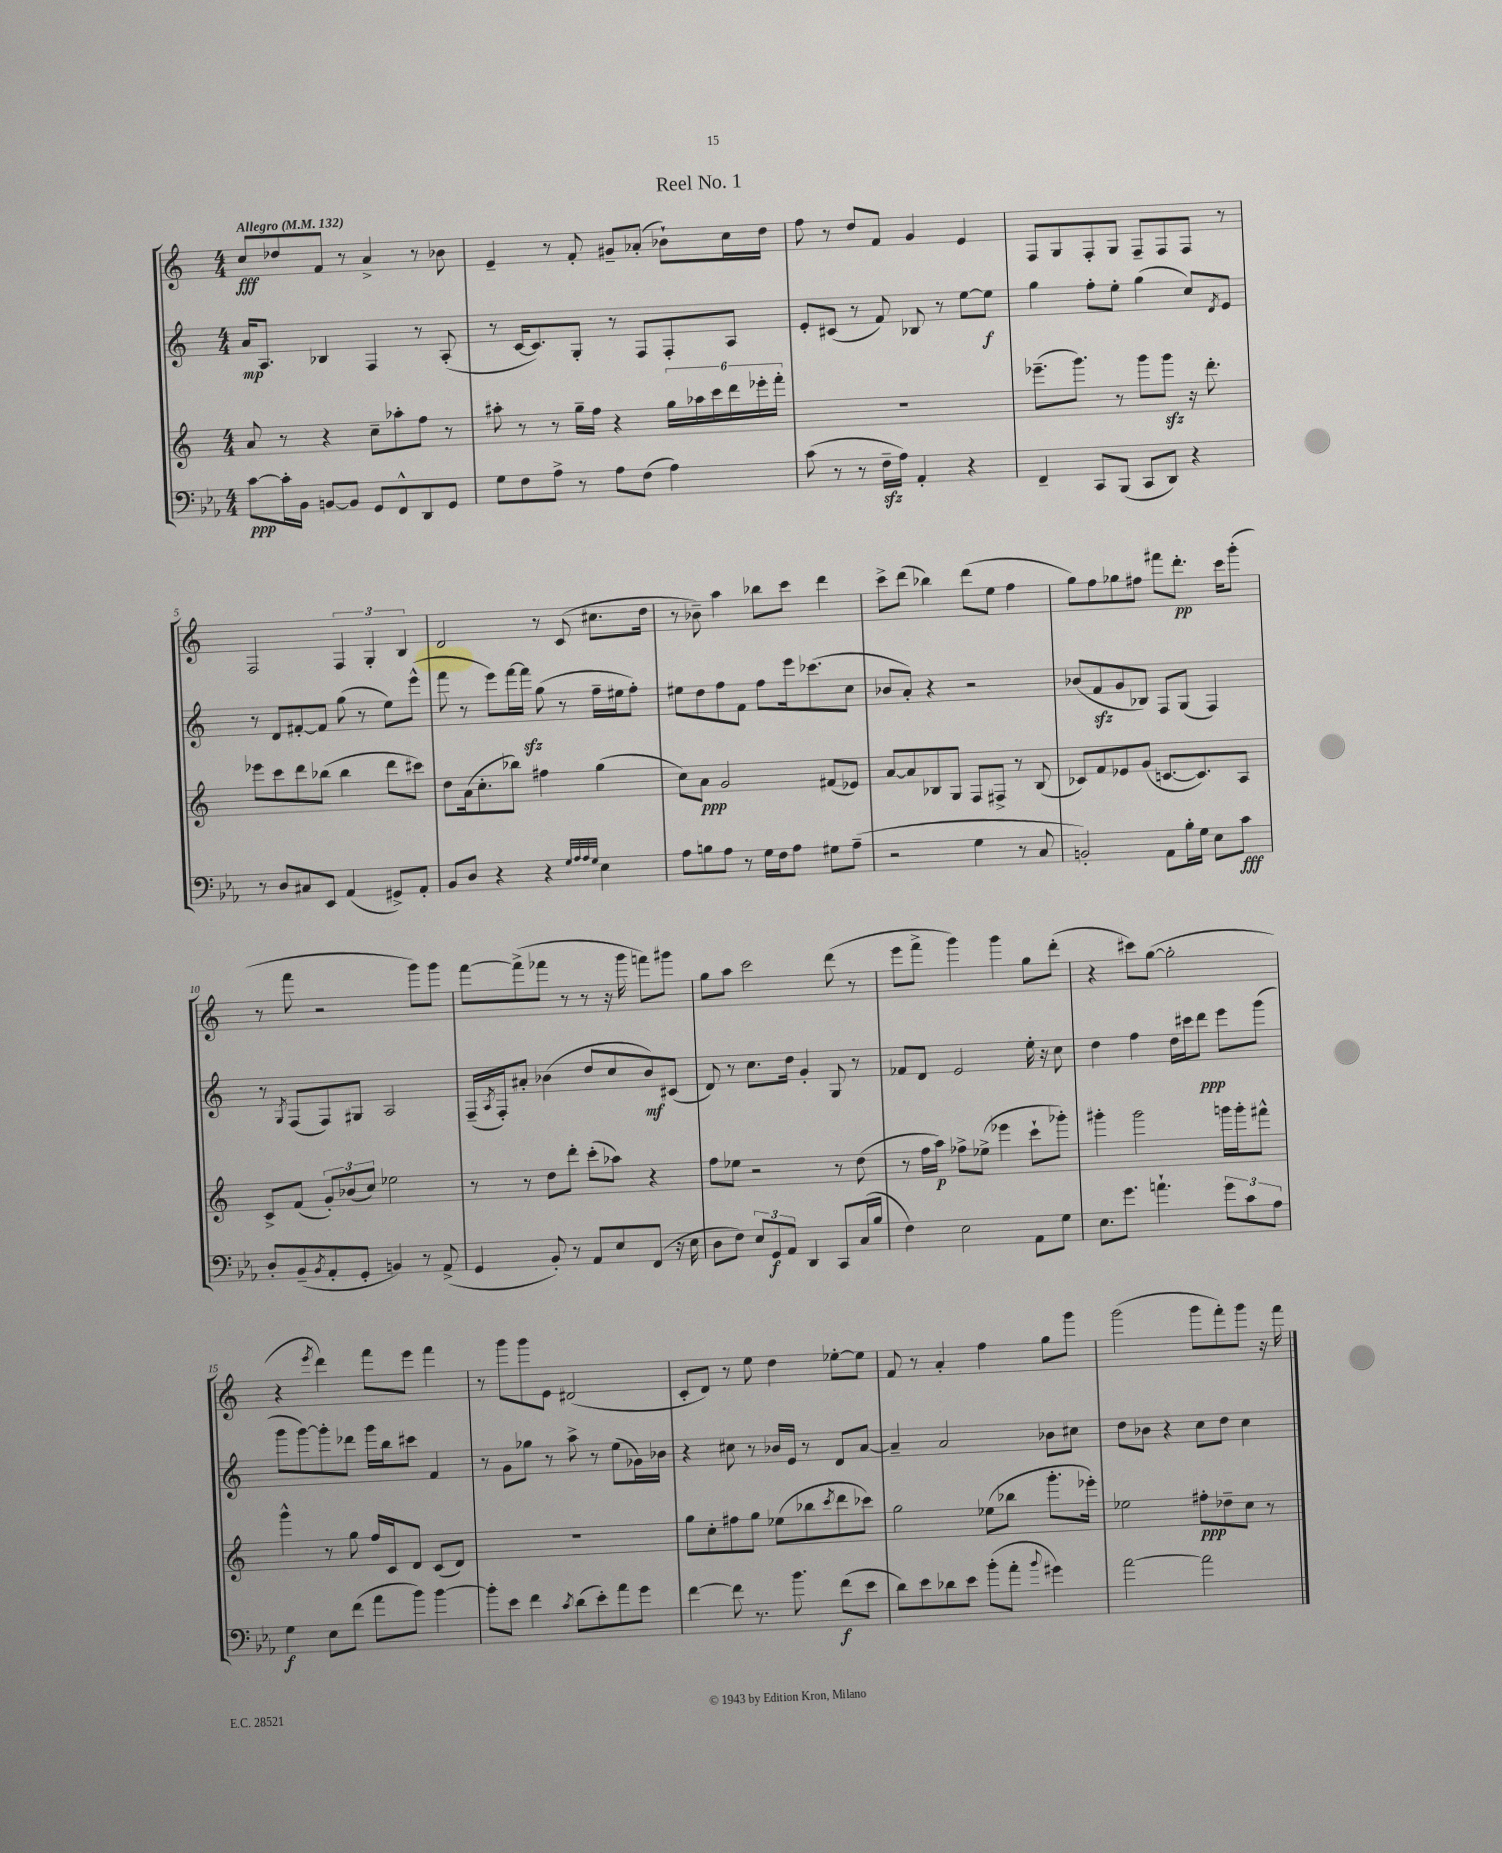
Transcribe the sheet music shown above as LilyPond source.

\header { title = "Reel No. 1" }
<<
\new StaffGroup <<
\new Staff = "s0" {
    \clef treble \key c \major \numericTimeSignature \time 4/4 \tempo "Allegro" 4 = 132
    c''8\fff des''8 f'8 r8 a'4-> r8 bes'8 |
    e'4-- r8 f'8-. gis'8-- aes'8-.( bes'8-!) c''16 d''16 |
    f''8 r8 d''8 f'8 g'4 e'4 |
    f8 g8 f8-. g8 f8-- f8 f8 r8 |
    f2 \tuplet 3/2 { f4 g4-. b4 } |
    d'2 r8 c'8( cis''8. d''16 |
    r8 bes'8--) a''4 bes''8 c'''8 d'''4 |
    c'''8-> d'''8( bes''4) d'''8( e''8 f''4 |
    g''8) f''8 ges''8 fis''8 fis'''8 d'''8.-.\pp c'''16 g'''8-.( |
    r8 f'''8 r2 g'''8) g'''8 |
    f'''8~ f'''8->( fes'''8 r8 r8 r16 g'''16 f'''8) gis'''8 |
    g''8 a''8 c'''2 d'''8( r8 |
    e'''8 f'''8-> g'''4) g'''4 g''8 d'''8-.( |
    r4 cis'''8) g''8~( g''2-. |
    r4 \acciaccatura { e'''8 } d'''4) f'''8 e'''8 f'''4 |
    r8 g'''8 g'''8 e'8 dis'2( |
    c'8-. d'8) r8 e''8 d''4 ees''8~-. ees''8 |
    f'8 r8 a'4-. f''4 g''8 g'''8 |
    g'''2( g'''8 f'''8-.) g'''8 r16 f'''16 \bar "|." |
}
\new Staff = "s1" {
    \clef treble \key c \major \numericTimeSignature \time 4/4
    a'16\mp a8. bes4 f4 r8 a8-.( |
    r8 c'16~ c'8.) g8-. r8 f8 f8-. a8 |
    e'8-. cis'8( r8 f'8) bes8 r8 e''8~ e''8\f |
    g''4 f''8-. e''8-. g''4( c''8) \acciaccatura { d'8 } e'8 |
    r8 d'8 fis'8~-. fis'8 g''8( r8 e''8) e'''8-^( |
    f'''8 r8 e'''8) f'''16~ f'''16\sfz g''8( r8 f''16-- eis''16 f''8-.) |
    eis''8 d''8 f''8 f'8 f''8 e'''16 ces'''8.( c''8 |
    bes'8 a'8-.) r4 r2 |
    bes'8( f'8\sfz g'8 bes8) f8 g8( f4) |
    r8 \acciaccatura { g8 } f8( f8) gis8 a2 |
    f16--( \acciaccatura { a8 } f16-.) ais'8-. bes'4( d''8 c''8 bes'8\mf) cis'8( |
    d'8) r8 c''8. d''16 g'4-. g8 r8 |
    fes'8 d'8 e'2 e''16-. r16 c''8 |
    d''4 f''4 d''16 cis'''16 d'''8\ppp e'''8 g'''8( |
    g'''8 g'''8~) g'''8-. des'''8 g'''16 b''16 cis'''8 f'4 |
    r8 g'8 ges''8 r8 a''8-> r8 e''8( ges'16) bes'16 |
    r4 cis''8 r8 bes'16 e'16 r8 d'8 a'8~ |
    a'4-- a'2 bes'8 cis''8 |
    d''8 bes'8 r4 c''8 d''8 c''4 \bar "|." |
}
\new Staff = "s2" {
    \clef treble \key c \major \numericTimeSignature \time 4/4
    a'8 r8 r4 c''8-- aes''8-. f''8 r8 |
    ais''8-. r8 r8 g''16-- f''16 r4 \tuplet 6/4 { g''16 aes''16 c'''16 d'''16 ees'''16-. f'''16-. } |
    R1 |
    ees'''8.--( g'''8.) r8 g'''8 g'''8\sfz r16 d'''8.-. |
    ees'''8 c'''8 d'''8 bes''8( bes''4 d'''8 cis'''8) |
    d''8 a'16( c''8.-. bes''8) fis''4 g''4( |
    c''8) a'8\ppp g'2 fis'8( ees'8) |
    a'8~ a'8 bes8 g8 f8 fis8-> r8 bes8( |
    ces'8) f'8 ees'8 g'8( c'8.~ c'8.) a8 |
    c'8-> f'8( \tuplet 3/2 { g'8-.) bes'8( c''8) } ees''2 |
    r8 r8 d''8 d'''8-. c'''8-.( aes''8) r4 |
    f''8 ees''8 r2 r8 d''8( |
    r8 f''16 a''16\p) fes''8-> ees''8->( ees'''4 c'''8-! ges'''8-.) |
    gis'''4-. gis'''2 g'''16 g'''16-. fis'''8-^ |
    g'''4-^ r8 g''8 f''16 c'16 d'8 c'8( d'8) |
    R1 |
    g''8 c''8-. fis''8 g''8 ees''8( bes''8 \acciaccatura { c'''8 } d'''8 ces'''8) |
    g''2 ees''8( bes''8 g'''8.-. ees'''16-.) |
    ees''2 fis''8-.\ppp des''8-- c''8 r8 \bar "|." |
}
\new Staff = "s3" {
    \clef bass \key ees \major \numericTimeSignature \time 4/4
    c'8~\ppp c'16-. bes,16 b,8~ b,8 g,8 f,8-^ d,8 g,8 |
    g8 f8 aes8-> r8 aes8 f8( aes4) |
    c'8( r8 r8 f16--\sfz aes16) aes,4-. r4 |
    f,4-- c,8 bes,,8( c,8 d,8) r4 |
    r8 d8 cis8 ees,8 aes,4( gis,8->) aes,8-. |
    bes,8 d8 r4 r4 \grace { g32 aes32 aes32 g32 } ees4 |
    aes8 b8 aes8 r8 g16 f16 aes8 gis8 aes8--( |
    r2 g4 r8 c8 |
    b,2-.) aes,8 bes16-. g16 ees8 c'8\fff |
    d8-. bes,8--( \acciaccatura { bes,8 } aes,8-. g,8-. b,4) r8 aes,8->( |
    g,4 bes,8-.) r8 aes,8 ees8 f,8( r16 ees16 |
    d8 f8) \tuplet 3/2 { ees8 g,8\f aes,8 } d,4 c,8 c16( bes16 |
    f4) ees2 aes,8 g8 |
    ees8. g'8. a'4.-! \tuplet 3/2 { g'8 c'8 aes8 } |
    g4\f ees8 f'8( aes'8 bes'8) bes'4~ |
    bes'8-. ees'8 f'4 \acciaccatura { c'8 } d'8( ees'8-.) aes'8 g'8 |
    f'4~ f'8 r8. bes'8. f'8\f( ees'8 |
    d'8) ees'8 des'8 ees'8 bes'8-.( aes'8-. \appoggiatura { bes'8 } gis'4) |
    aes'2~ aes'2 \bar "|." |
}
>>
>>
